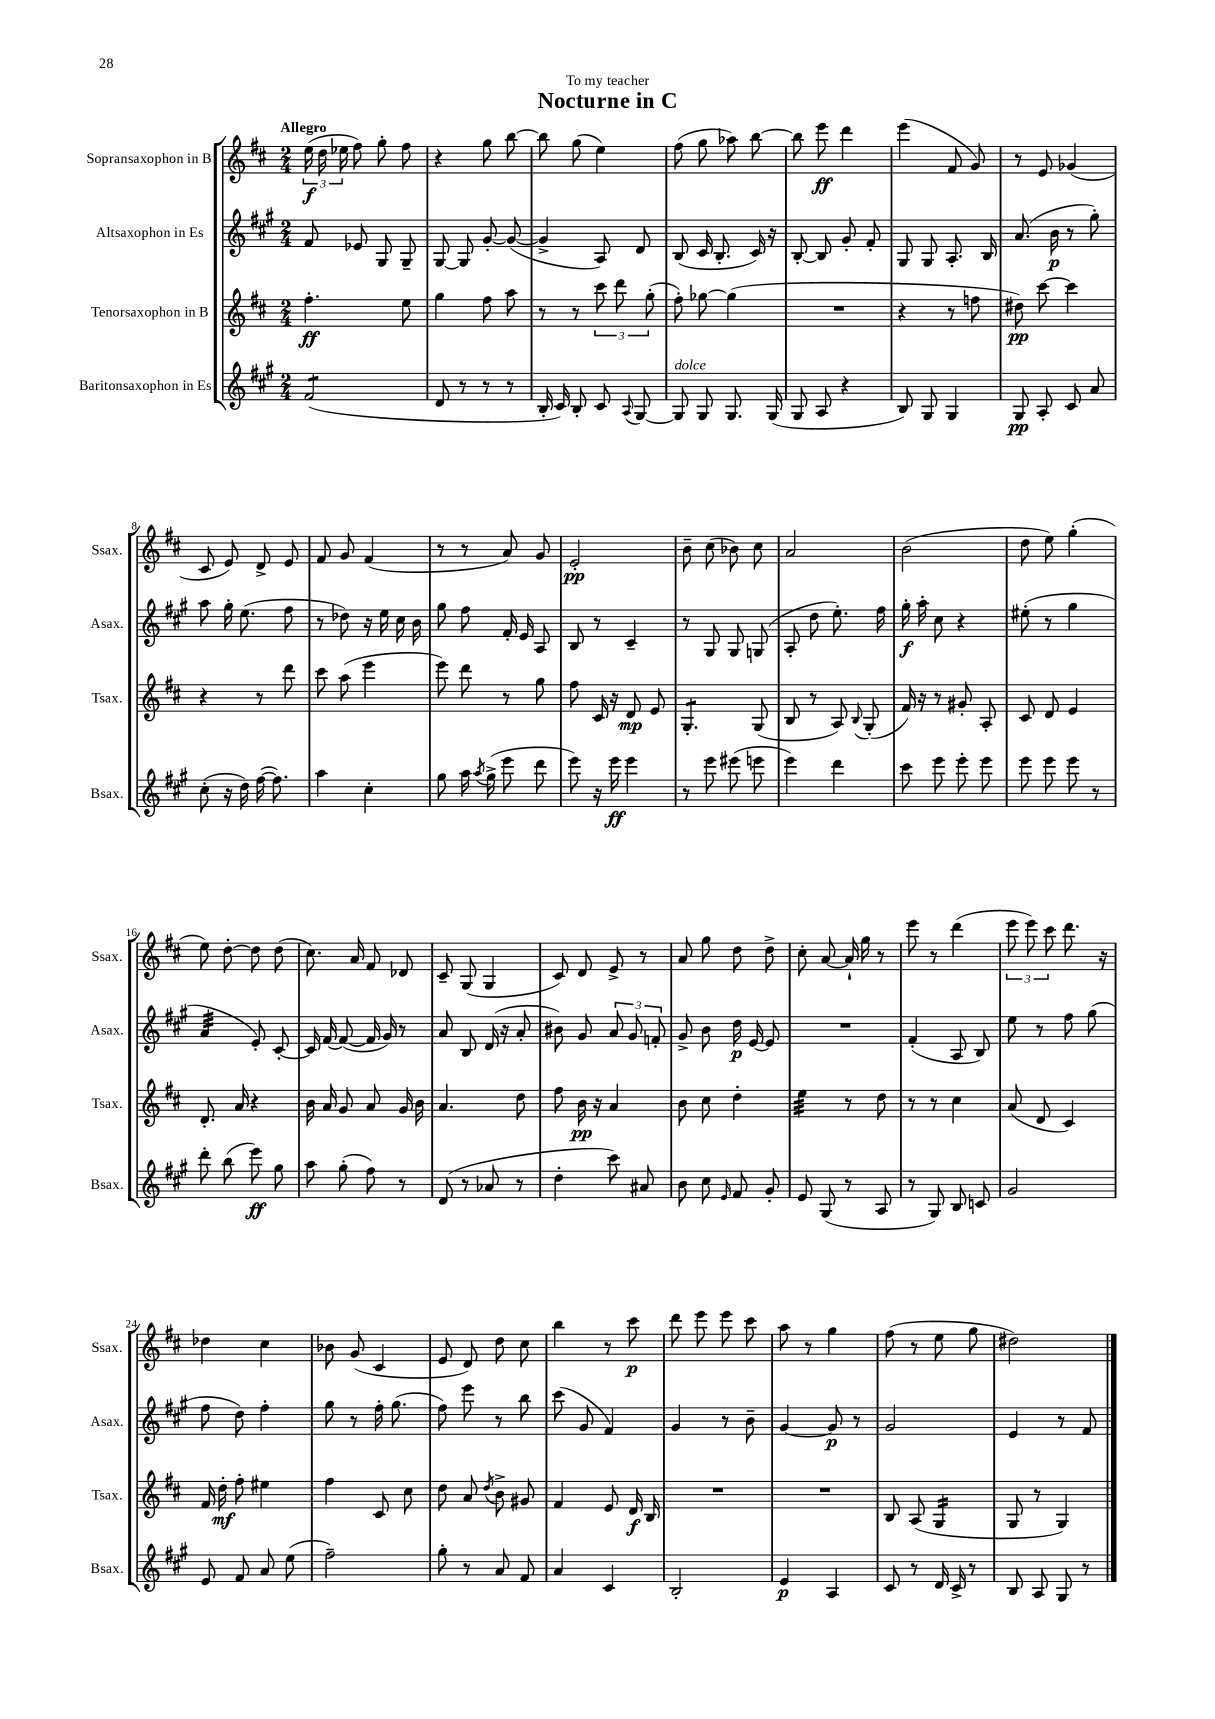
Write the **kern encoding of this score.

**kern	**kern	**kern	**kern
*staff4	*staff3	*staff2	*staff1
*clefG2	*clefG2	*clefG2	*clefG2
*k[f#c#g#]	*k[f#c#]	*k[f#c#g#]	*k[f#c#]
*M2/4	*M2/4	*M2/4	*M2/4
(2f#	4.ff#'	8f#	(24ee
.	.	.	24dd
.	.	.	24ee-
.	.	8e-	8ff#)
.	.	8G#	8gg'
.	8ee	8G#~	8ff#
=	=	=	=
8d	4gg	[8G#	4r
8r	.	8G#]	.
8r	8ff#	[8g#'	8gg
8r	8aa	(8g#_	[8bb
=	=	=	=
16B'	8r	4g#^]	8bb]
16c#)	.	.	.
8B'	8r	.	(8gg
8c#	12ccc#	8A)	4ee)
.	12ddd	.	.
8qqA	.	.	.
[8G#	.	8d	.
.	(12gg'	.	.
=	=	=	=
8G#]	8ff#')	(8B	(8ff#
8G#	[8gg-	16c#	8gg
.	.	8.B'	.
8.G#	(4gg-]	.	8aa-)
.	.	16c#)	[8bb
(16G#	.	16r	.
=	=	=	=
8G#	2r	[8B'	8bb]
8A	.	8B]	8eee
4r	.	8g#'	4ddd
.	.	8f#'	.
=	=	=	=
8B)	4r	8G#	(4eee
8G#	.	8G#	.
4G#	8r	8.A'	8f#
.	8ff	.	8g)
.	.	16B	.
=	=	=	=
8G#	8dd#)	(8.a	8r
8A'	[8ccc#	.	8e
.	.	16b	.
8c#	4ccc#]	8r	(4g-
8a	.	8gg#')	.
=	=	=	=
(8cc#'	4r	8aa	8c#
16r	.	16gg#'	8e)
16dd)	.	(8.ee	.
([16ff#	8r	.	8d^
8.ff#])	.	.	.
.	8ddd	8ff#	8e
=	=	=	=
4aa	8ccc#	8r	8f#
.	(8aa	8dd-)	8g
4cc#'	4eee	16r	(4f#
.	.	16ee	.
.	.	16cc#	.
.	.	16b	.
=	=	=	=
8gg#	8eee)	8gg#	8r
16aa	8ddd	8ff#	8r
8qaa	.	.	.
(16gg#^	.	.	.
8eee	8r	16f#'	8a)
.	.	16e	.
8ddd	8gg	8A	8g
=	=	=	=
8eee)	8ff#	8B	2e'
16r	16c#	8r	.
16eee	16r	.	.
4eee	8d	4c#~	.
.	8e	.	.
=	=	=	=
8r	4.G'	8r	8b~
8eee	.	8G#	(8cc#
(8eee#	.	8G#	8b-)
8eee	(8G	(8G	8cc#
=	=	=	=
4eee)	8B	8A'	2a
.	8r	8dd	.
4ddd	8A)	8.ee')	.
.	8qqB	.	.
.	(8G'	.	.
.	.	16ff#	.
=	=	=	=
8ccc#	16f#)	16gg#'	(2b
.	16r	16aa'	.
8eee	8r	8cc#	.
8eee'	8g#'	4r	.
8eee	8A'	.	.
=	=	=	=
8eee	8c#	(8ee#'	8dd
8eee	8d	8r	8ee)
8eee	4e	4gg#	(4gg'
8r	.	.	.
=	=	=	=
8ddd'	8.d'	4a	8ee)
(8bb	.	.	[8dd'
.	16a	.	.
8eee)	4r	8e')	8dd]
8gg#	.	[8c#'	(8dd
=	=	=	=
8aa	16b	16c#]	8.cc#)
.	16a	[16f#	.
(8gg#'	8g	(8f#_	.
.	.	.	16a
8ff#)	8a	16f#]	8f#
.	.	16g#)	.
8r	16g	8r	8d-
.	16b	.	.
=	=	=	=
(8d	4.a	8a	8c#~
8r	.	8B	(8G
8a-	.	(16d	4G
.	.	16r	.
8r	8dd	8a'	.
=	=	=	=
4dd'	8ff#	8b#)	8c#)
.	16b	8g#	8d
.	16r	.	.
8ccc#)	4a	12a	8e^
.	.	12g#	.
8a#	.	.	8r
.	.	12f'	.
=	=	=	=
8b	8b	8g#^	8a
8cc#	8cc#	8b	8gg
16qqe	.	.	.
8f#	4dd'	16dd	8dd
.	.	[16e	.
8g#'	.	8e]	8dd^
=	=	=	=
8e	4ee	2r	8cc#'
(8G#	.	.	[8a
8r	8r	.	16a`]
.	.	.	16gg
8A	8dd	.	8r
=	=	=	=
8r	8r	(4f#'	8eee
8G#)	8r	.	8r
8B	4cc#	8A	(4ddd
8c	.	8B)	.
=	=	=	=
2g#	(8a	8ee	12eee
.	.	.	12eee)
.	8d	8r	.
.	.	.	12ccc#
.	4c#)	8ff#	8.ddd
.	.	(8gg#	.
.	.	.	16r
=	=	=	=
8e	16f#	8ff#	4dd-
.	16dd'	.	.
8f#	8ff#'	8dd)	.
8a	4ee#	4ff#'	4cc#
(8ee	.	.	.
=	=	=	=
2ff#~)	4ff#	8gg#	8b-
.	.	8r	(8g
.	8c#	16ff#'	4c#
.	.	(8.gg#	.
.	8cc#	.	.
=	=	=	=
8gg#'	8dd	8ff#)	8e
8r	8a	8eee	8d)
.	8qdd	.	.
8a	8b^	8r	8dd
8f#	8g#	8bb	8cc#
=	=	=	=
4a	4f#	(8ccc#	4bb
.	.	8g#	.
4c#	8e	4f#)	8r
.	16d	.	8ccc#
.	16B	.	.
=	=	=	=
2B'	2r	4g#	8ddd
.	.	.	8eee
.	.	8r	8eee
.	.	8b~	8ccc#
=	=	=	=
4e	2r	[4g#	8aa
.	.	.	8r
4A	.	8g#]	4gg
.	.	8r	.
=	=	=	=
8c#	8B	2g#	(8ff#
8r	(8A	.	8r
16d	4G	.	8ee
16c#^	.	.	.
8r	.	.	8gg
=	=	=	=
8B	8G	4e	2dd#)
8A	8r	.	.
8G#	4G)	8r	.
8r	.	8f#	.
==	==	==	==
*-	*-	*-	*-
